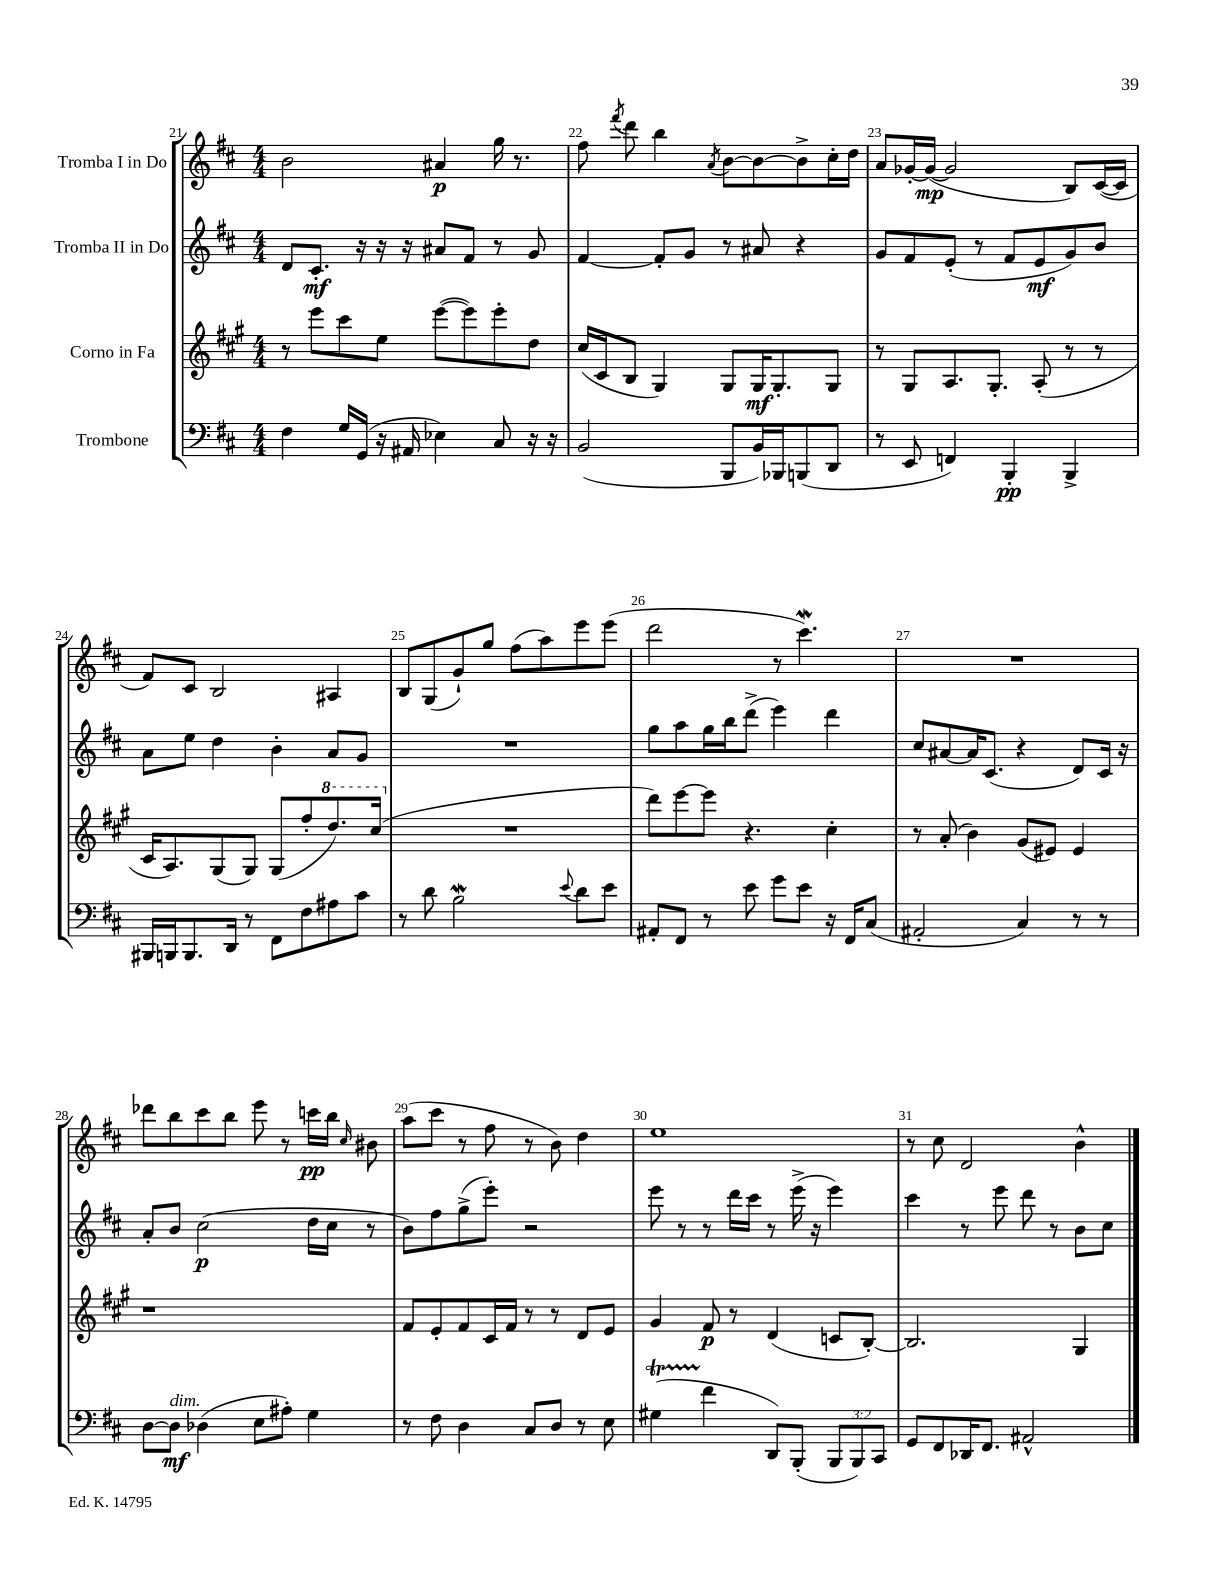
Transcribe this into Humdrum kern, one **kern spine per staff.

**kern	**dynam	**kern	**dynam	**kern	**dynam	**kern	**dynam
*part4	*part4	*part3	*part3	*part2	*part2	*part1	*part1
*staff4	*staff4	*staff3	*staff3	*staff2	*staff2	*staff1	*staff1
*I"Trombone	*	*I"Corno in Fa	*	*I"Tromba II in Do	*	*I"Tromba I in Do	*
*clefF4	*	*clefG2	*	*clefG2	*	*clefG2	*
*k[f#c#]	*	*k[f#c#g#]	*	*k[f#c#]	*	*k[f#c#]	*
*M4/4	*	*M4/4	*	*M4/4	*	*M4/4	*
=21	=21	=21	=21	=21	=21	=21	=21
4F#\	.	8r	.	8d/L	.	2b\	.
.	.	8eee\L	.	8.c#'/J	mf	.	.
16G/LL	.	8ccc#\	.	.	.	.	.
(16GG/JJ	.	.	.	16r	.	.	.
16r	.	8ee\J	.	16r	.	.	.
16AA#X/	.	.	.	16r	.	.	.
4E-X\)	.	([8eee\L	.	8a#X/L	.	4a#X/	p
.	.	8eee\])	.	8f#/J	.	.	.
8C#/	.	8eee'\	.	8r	.	16gg\	.
.	.	.	.	.	.	8.r	.
16r	.	8dd\J	.	8g/	.	.	.
16r	.	.	.	.	.	.	.
=22	=22	=22	=22	=22	=22	=22	=22
(2BB/	.	(16cc#/LL	.	[4f#/	.	8ff#\	.
.	.	16c#/J	.	.	.	.	.
.	.	.	.	.	.	8qfff#/	.
.	.	8B/J	.	.	.	8ddd\	.
.	.	4G#/)	.	8f#'/L]	.	4bb\	.
.	.	.	.	8g/J	.	.	.
.	.	.	.	.	.	8qa/	.
8BBB/L	.	8G#/L	.	8r	.	[8b\L	.
16BB/L)	.	16G#/K	mf	8a#X/	.	8b\_	.
16BBB-X/J	.	8.G#'/	.	.	.	.	.
(8BBBn/	.	.	.	4r	.	8b^\]	.
8DD/J	.	8G#/J	.	.	.	16cc#'\L	.
.	.	.	.	.	.	16dd\JJ	.
=23	=23	=23	=23	=23	=23	=23	=23
8r	.	8r	.	8g/L	.	8a/L	.
8EE/	.	8G#/L	.	8f#/	.	[16g-X'/L	.
.	.	.	.	.	.	(16g-/JJ_	mp
4FFn/)	.	8.A/	.	(8e'/J	.	2g-/]	.
.	.	.	.	8r	.	.	.
.	.	8.G#'/J	.	.	.	.	.
4BBB'/	pp	.	.	8f#/L	.	.	.
.	.	(8A'/	.	8e/	mf	.	.
4BBB^/	.	8r	.	8g/)	.	8B/L)	.
.	.	8r	.	8b/J	.	([16c#/L	.
.	.	.	.	.	.	16c#/JJ]	.
!!LO:LB:g=z
=24	=24	=24	=24	=24	=24	=24	=24
16BBB#X/LL	.	16c#/KL	.	8a\L	.	8f#/L)	.
16BBBn/J	.	8.A/)	.	.	.	.	.
8.BBB/	.	.	.	8ee\J	.	8c#/J	.
.	.	(8G#/	.	4dd\	.	2B/	.
16DD/Jk	.	.	.	.	.	.	.
8r	.	8G#/J)	.	.	.	.	.
8FF#\L	.	(8G#/L	.	4b'\	.	.	.
8F#\	.	8ff#'/	.	.	.	.	.
*	*	*8va	*	*	*	*	*
8A#X\	.	8.ddd/)	.	8a/L	.	4A#X/	.
8c#\J	.	.	.	8g/J	.	.	.
.	.	(16ccc#/Jk	.	.	.	.	.
=25	=25	=25	=25	=25	=25	=25	=25
*	*	*X8va	*	*	*	*	*
8r	.	1r	.	1r	.	8B/L	.
8d\	.	.	.	.	.	(8G/	.
2BW\	.	.	.	.	.	8g`/)	.
.	.	.	.	.	.	8gg/J	.
.	.	.	.	.	.	(8ff#\L	.
.	.	.	.	.	.	8aa\)	.
8qqe/	.	.	.	.	.	.	.
8d\L	.	.	.	.	.	8eee\	.
8e\J	.	.	.	.	.	(8eee\J	.
=26	=26	=26	=26	=26	=26	=26	=26
8AA#X'/L	.	8ddd\L)	.	8gg\L	.	2ddd\	.
8FF#/J	.	[8eee\	.	8aa\	.	.	.
8r	.	8eee\J]	.	16gg\L	.	.	.
.	.	.	.	16bb\J	.	.	.
8e\	.	4.r	.	(8ddd^\J	.	.	.
8g\L	.	.	.	4eee\)	.	8r	.
8e\J	.	.	.	.	.	4.ccc#W\)	.
16r	.	4cc#'\	.	4ddd\	.	.	.
16FF#/KL	.	.	.	.	.	.	.
(8C#/J	.	.	.	.	.	.	.
=27	=27	=27	=27	=27	=27	=27	=27
2AA#X'/	.	8r	.	8cc#/L	.	1r	.
.	.	(8a'/	.	[8a#X/	.	.	.
.	.	4b\)	.	16a#/K]	.	.	.
.	.	.	.	(8.c#/J	.	.	.
4C#/)	.	(8g#/L	.	4r	.	.	.
.	.	8e#X/J)	.	.	.	.	.
8r	.	4e#/	.	8d/L)	.	.	.
8r	.	.	.	16c#/Jk	.	.	.
.	.	.	.	16r	.	.	.
!!LO:LB:g=z
=28	=28	=28	=28	=28	=28	=28	=28
[8D\L	.	1r	.	8a'/L	.	8ddd-X\L	.
!LO:TX:a:i:t=dim.	!	!	!	!	!	!	!
8D\J]	mf	.	.	8b/J	.	8bb\	.
(4D-X\	.	.	.	(2cc#\	p	8ccc#\	.
.	.	.	.	.	.	8bb\J	.
8E\L	.	.	.	.	.	8eee\	.
8A#X'\J)	.	.	.	.	.	8r	.
4G\	.	.	.	16dd\LL	.	16cccn\LL	pp
.	.	.	.	16cc#\JJ	.	16bb\JJ	.
.	.	.	.	.	.	16qqcc#/	.
.	.	.	.	8r	.	8b#X\	.
=29	=29	=29	=29	=29	=29	=29	=29
8r	.	8f#/L	.	8b\L)	.	(8aa\L	.
8F#\	.	8e'/	.	8ff#\	.	8ccc#\J	.
4D\	.	8f#/	.	(8gg^\	.	8r	.
.	.	16c#/L	.	8eee'\J)	.	8ff#\	.
.	.	16f#/JJ	.	.	.	.	.
8C#/L	.	8r	.	2r	.	8r	.
8D/J	.	8r	.	.	.	8b\)	.
8r	.	8d/L	.	.	.	4dd\	.
8E\	.	8e/J	.	.	.	.	.
=30	=30	=30	=30	=30	=30	=30	=30
(4G#Xt\	.	4g#/	.	8eee\	.	1ee	.
.	.	.	.	8r	.	.	.
4f#\	.	8f#/	p	8r	.	.	.
.	.	8r	.	16ddd\LL	.	.	.
.	.	.	.	16ccc#\JJ	.	.	.
8DD/L)	.	(4d/	.	8r	.	.	.
(8BBB'/J	.	.	.	(16eee^\	.	.	.
.	.	.	.	16r	.	.	.
12BBB/L	.	8cn/L	.	4eee\)	.	.	.
12BBB/)	.	.	.	.	.	.	.
.	.	[8B'/J)	.	.	.	.	.
12CC#/J	.	.	.	.	.	.	.
=31	=31	=31	=31	=31	=31	=31	=31
8GG/L	.	2.B/]	.	4ccc#\	.	8r	.
8FF#/	.	.	.	.	.	8cc#\	.
16DD-X/K	.	.	.	8r	.	2d/	.
8.FF#/J	.	.	.	.	.	.	.
.	.	.	.	8eee\	.	.	.
2AA#X^^/	.	.	.	8ddd\	.	.	.
.	.	.	.	8r	.	.	.
.	.	4G#/	.	8b\L	.	4b^^\	.
.	.	.	.	8cc#\J	.	.	.
==	==	==	==	==	==	==	==
*-	*-	*-	*-	*-	*-	*-	*-
